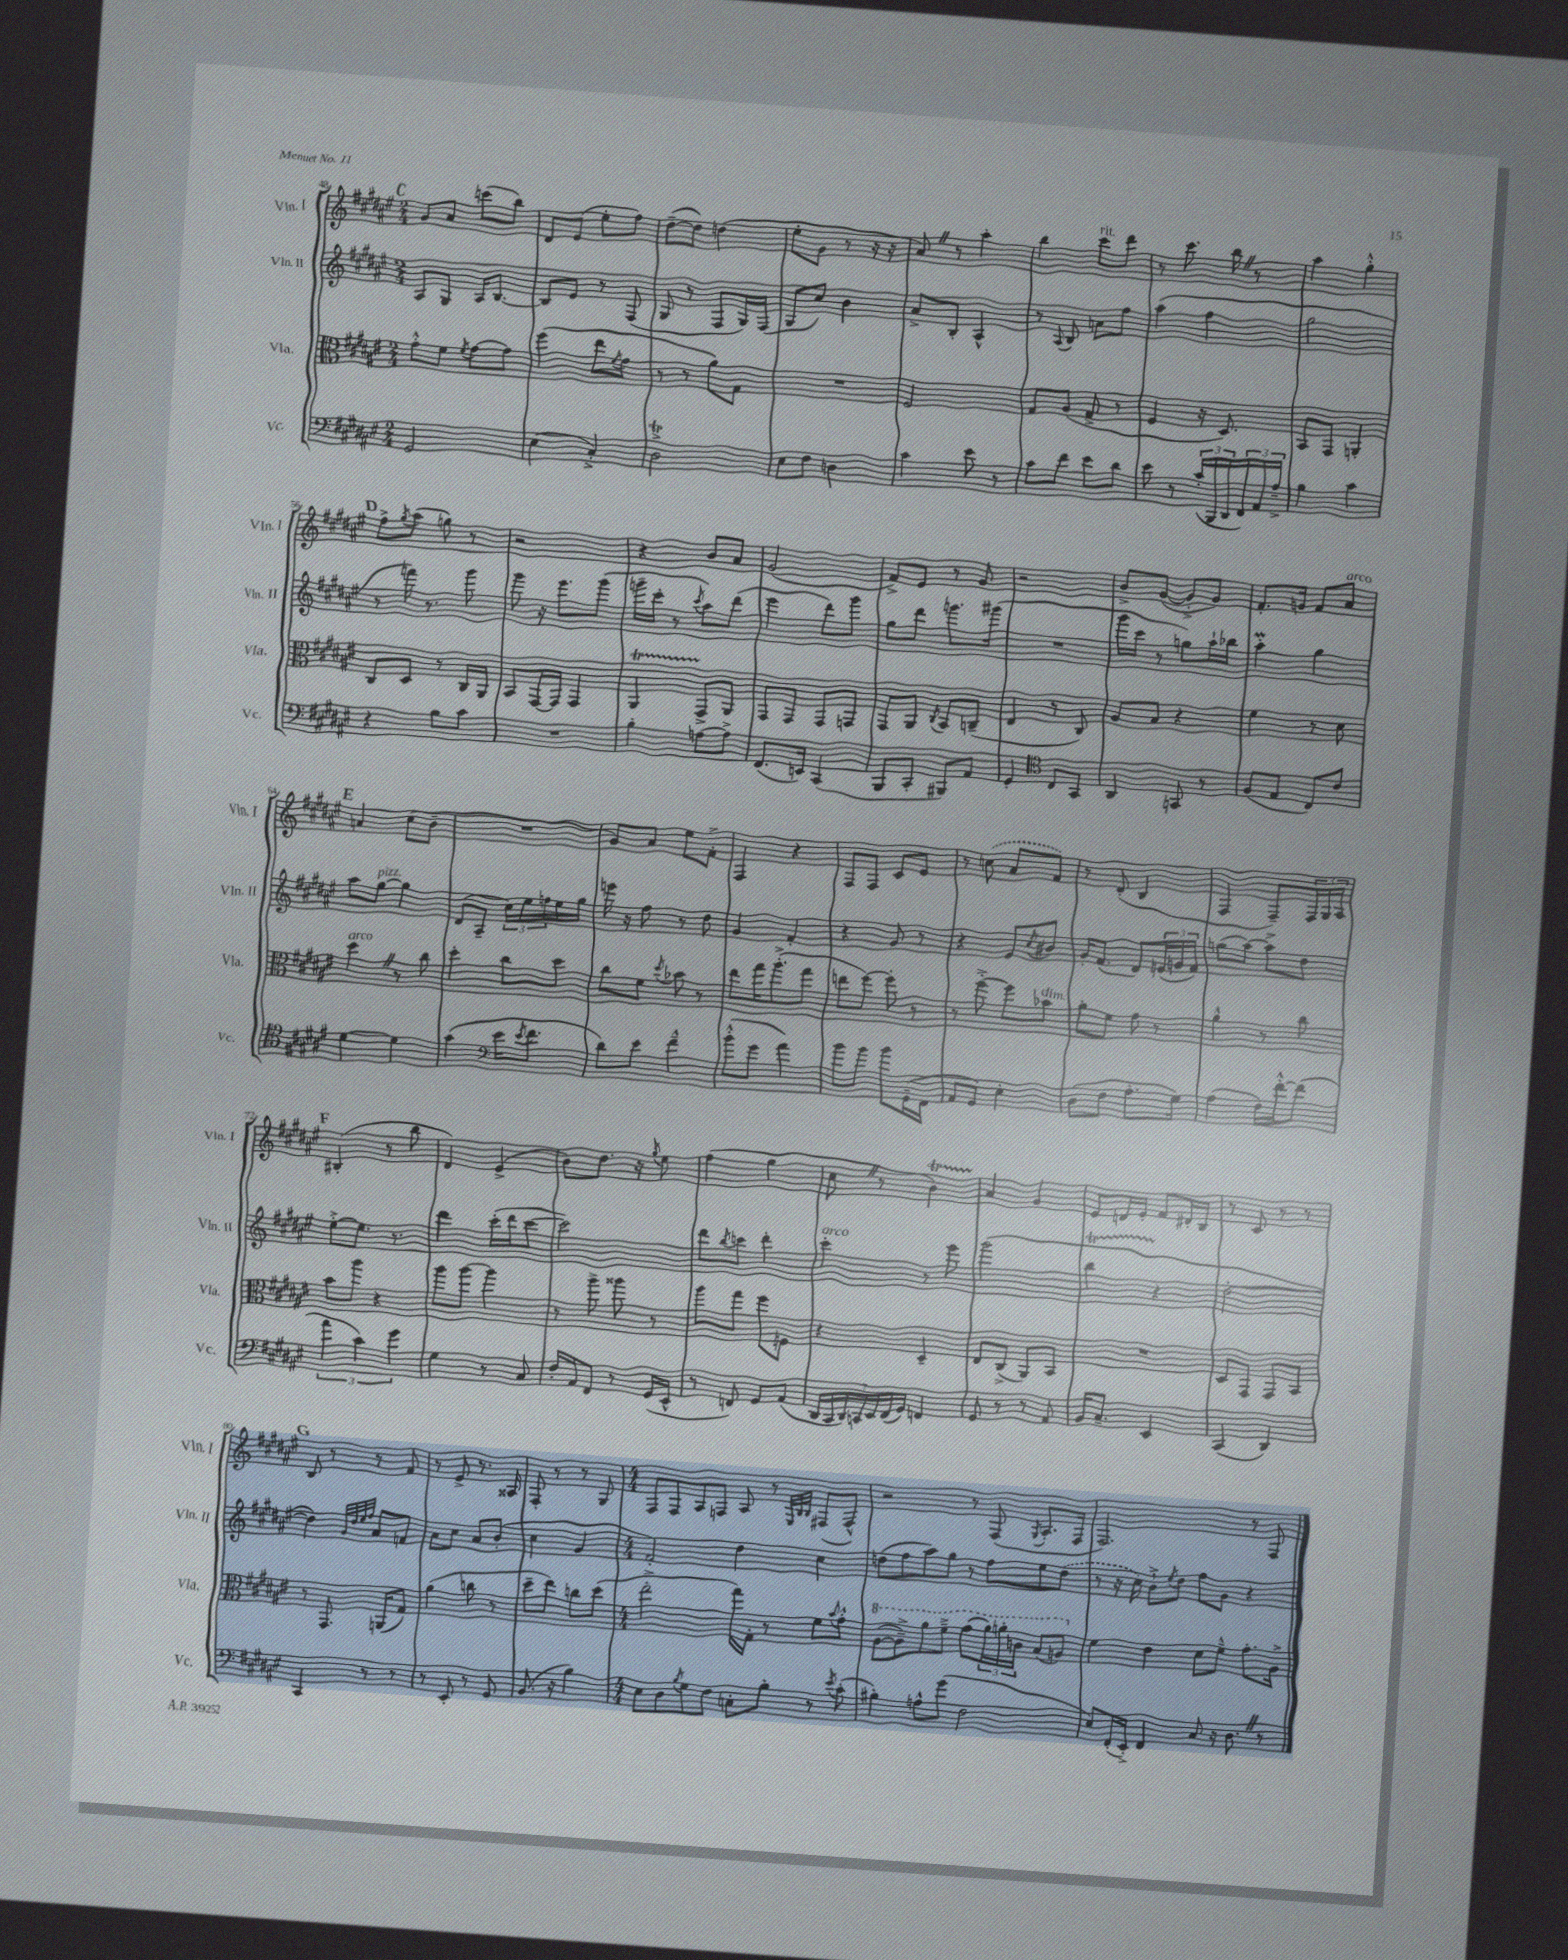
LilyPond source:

<<
\new StaffGroup <<
\new Staff = "s0" \with { instrumentName = "Vln. I" shortInstrumentName = "Vln. I" } {
    \clef treble \key fis \major \numericTimeSignature \time 2/4
    \mark \markup { \bold "C" } gis'8 ais'8 c'''8( b''8) |
    dis'8 eis'8( eis''8-. fis''8) |
    dis''8~--( dis''8) d''4( |
    eis''8-. gis'8 r8 r16 r16 |
    ais'8) \once \override BreathingSign.text = \markup { \musicglyph "scripts.caesura.straight" } \breathe r8 ais''4-. |
    b''4 cis'''8^\markup { \italic "rit." } dis'''8 |
    r8 cis'''8. b''16 \once \override BreathingSign.text = \markup { \musicglyph "scripts.caesura.straight" } \breathe r8 |
    ais''4 gis''4-.-^ |
    \mark \markup { \bold "D" } fis''8-> \acciaccatura { gis''8 } ais''8( g''8) r8 |
    r2 |
    r4 b'8 ais'8 |
    gis'2( |
    fis'8->) eis'8 r8 gis'8 |
    r2 |
    b'8-> gis'8~( gis'8-.-> gis'8) |
    fis'8.-. g'16 fis'8 ais'8^\markup { \italic "arco" } |
    \mark \markup { \bold "E" } a'4 cis''8( b'8-- |
    R2 |
    gis'8) ais'8 eis''8 fis'8-.-> |
    fis4 r4 |
    fis8 fis8 cis'8 eis'8 |
    r8 \once \slurDashed c''8( ais'8 fis'8) |
    r8 dis'8-.( b4 |
    fis4 fis8--) \tuplet 3/2 { fis16 gis16 ais16 } |
    \mark \markup { \bold "F" } bis4-.( r8 b''8 |
    dis'4) eis'4->( |
    b'8) dis''8. r16 \acciaccatura { gis''8 } eis''8 |
    fis''4( gis''4 |
    cis''8 \once \override BreathingSign.text = \markup { \musicglyph "scripts.caesura.straight" } \breathe r8 b'4\startTrillSpan) |
    ais'4\stopTrillSpan gis'4 |
    eis'8 d'16 eis'16-. fis'8 dis'16-. b16 |
    r8 cis'8 r8 r8 |
    \mark \markup { \bold "G" } b8 r8 r8 fis'8 |
    r8 eis'8-> r8. aisis16 |
    fis8-. r8 r8 gis8 |
    \numericTimeSignature \time 4/4 fis8 fis8 ais8 f8 ais8 r8 \grace { eis32 b32 b32 } fis8( fis8-^) |
    r2 r8 fis8( \acciaccatura { gis8 } ais8.-. fis16 |
    fis2.) r8 fis8 \bar "|." |
}
\new Staff = "s1" \with { instrumentName = "Vln. II" shortInstrumentName = "Vln. II" } {
    \clef treble \key fis \major \numericTimeSignature \time 2/4
    \mark \markup { \bold "C" } ais8 gis8 ais16 b8.~ |
    b8 eis'8 r8 fis8( |
    gis8 r8 fis8 gis16) fis16( |
    gis8 cis''8) b'4 |
    ais'8-> b8-. ais4-^ |
    r8 \appoggiatura { ais8 } b8 a'8 fis''8 |
    ais''4( fis''4 |
    gis''2 |
    \mark \markup { \bold "D" } r8 f'''16) r8. gis'''8 |
    gis'''8 r16 eis'''8. gis'''8( |
    g'''16-- cis'''16-. r8 \acciaccatura { cis'''8 } ais''8) dis'''8( |
    eis'''4 dis'''8) gis'''8 |
    gis''8 dis'''8 g'''8. gis'''16( |
    R2 |
    gis'''16 cis'''16 r8 g''8) ais''16-! bes''16 |
    ais''4-.\prall gis''4 |
    \mark \markup { \bold "E" } ais''8 gis''8~^\markup { \italic "pizz." } gis''4 |
    dis'8( ais8-- \tuplet 3/2 { cis''16) eis''16 f''16 } eis''16 gis''16 |
    e'''16 r16 fis''8 r8 dis''8 |
    gis'4 fis'4-. |
    r4 gis'8 r8 |
    r4 eis'8 \acciaccatura { cis''8 } bis'8 |
    gis'16-. fis'8.( dis'8) \tuplet 3/2 { e'16( g'16 fis'16) } |
    g''8( ais''8~) ais''8-> dis''8 |
    \mark \markup { \bold "F" } eis''8~-.-> eis''8. r8. |
    dis'''4 cis'''16-.( dis'''16 cis'''8~ |
    cis'''2) |
    dis'''8 \acciaccatura { b''8 } c'''8 dis'''4-. |
    cis'''4-.^\markup { \italic "arco" } r8 eis'''8 |
    gis'''2( |
    b''4\startTrillSpan r4\stopTrillSpan |
    dis''2~-. |
    \mark \markup { \bold "G" } dis''4) \grace { gis'32 dis''32 eis''32 fis''32 } ais'8 f'8 |
    ais'8 cis''8 ais'8 b'8-.( |
    cis''4 gis'4 |
    \numericTimeSignature \time 4/4 fis'2-.) dis''4 cis''4 |
    d''8( fis''8 ais''8) gis''8 r8 fis''8 eis''8 \once \slurDashed d''8( |
    r8 r16 cis''16) b'8-!-> \acciaccatura { eis''8 } dis''8 fis''8 gis'8 r4 \bar "|." |
}
\new Staff = "s2" \with { instrumentName = "Vla." shortInstrumentName = "Vla." } {
    \clef alto \key fis \major \numericTimeSignature \time 2/4
    \mark \markup { \bold "C" } gis'8-.-^ fis'8 \acciaccatura { fis'8 } gis'8~ gis'8 |
    fis''4( eis''8 \acciaccatura { fis'8 } gis'8 |
    r8 r8 ais'8) gis8 |
    R2 |
    fis2 |
    gis8 ais8( gis8-> r8 |
    fis4 r16 dis8.) |
    b,8 gis,8 a,4-. |
    \mark \markup { \bold "D" } cis8 dis8 r8 cis16 ais,16 |
    b,8 gis,16~ gis,16 gis,4 |
    ais,4\startTrillSpan gis,8->\stopTrillSpan ais,8 |
    gis,8 gis,8 gis,8 g,8 |
    gis,8 ais,8 \acciaccatura { cis8 } b,8 c8--( |
    eis4 r8 cis8) |
    ais8 b8 r4 |
    fis'4 r8 dis'8 |
    \mark \markup { \bold "E" } dis''4^\markup { \italic "arco" } \once \override BreathingSign.text = \markup { \musicglyph "scripts.caesura.straight" } \breathe r8 cis''8 |
    dis''4-. cis''8 dis''8 |
    cis''8 fis'8 \acciaccatura { dis''8 } bes'8 r8 |
    eis''8 gis''16 ais''8.-.->( gis''8 |
    e''8 fis''8~) fis''8-. r8 |
    r8 fis''8~-.-> fis''8 bes'8^\markup { \italic "dim." } |
    ais'8-. fis'8 gis'8 r8 |
    ais'4-^ r8 cis''8 |
    \mark \markup { \bold "F" } b'8 ais''8 r4 |
    ais''8 ais''8~ ais''4 |
    r8 ais''8-> aisis''8 r8 |
    ais''8 gis''8 fis''8 f8 |
    r4 dis4-- |
    eis8 cis8->( ais,8) b,8 |
    R2 |
    dis8 gis,8 gis,8 b,8 |
    \mark \markup { \bold "G" } r8 gis,8. a,16( gis8) |
    ais'4( c''8 r8 |
    dis''8-- eis''8) c''8 dis''8( |
    \numericTimeSignature \time 4/4 eis''2-.-> gis''16) gis16-. r8 fis'8 \appoggiatura { b'8 } gis'8-.-^ |
    \ottava #1 ais'8~( ais'8--->) ais''8 fis''8---> gis''8( \tuplet 3/2 { ais''16) a''16-. c''16 } b'8( a'8) \ottava #0 |
    fis'4 eis'4 dis'8 fis'8---^ gis'8.-. ais16-> \bar "|." |
}
\new Staff = "s3" \with { instrumentName = "Vc." shortInstrumentName = "Vc." } {
    \clef bass \key fis \major \numericTimeSignature \time 2/4
    \mark \markup { \bold "C" } gis,2 |
    eis4( cis4-.->) |
    dis2->\trill |
    eis8 fis8 d4 |
    cis'4 eis'8 r8 |
    cis'8 fis'8 eis'8 dis'8 |
    eis'8 r8 \tuplet 3/2 { cis'16-.( b,,16 dis,16 } \tuplet 3/2 { fis,16) ais,16 ais16---> } |
    b4 cis'4 |
    \mark \markup { \bold "D" } r4 b8 cis'8 |
    R2 |
    b4-. a8~ a8-> |
    fis,8.( e,16) cis,4( |
    b,,8 cis,8-. bis,,8) ais,8 |
    gis,4-. \clef tenor cis8 gis,8 |
    ais,4 g,8 r8 |
    fis8( eis8 cis8) cis'8 |
    \mark \markup { \bold "E" } dis'4~ dis'4 |
    gis'4( \clef bass eis'16 \acciaccatura { eis'8 } fis'8. |
    dis'8) eis'8 fis'4---^ |
    b'8-.-^( gis'8 ais'4) |
    b'8 b'8 b'8 gis,16--( fis,16 |
    ais,8 gis,8) eis4-. |
    dis8( fis8 ais8.-. gis16) |
    ais4( fis16) fis'16~-.-^ fis'8( |
    \mark \markup { \bold "F" } \tuplet 3/2 { ais'4 cis'4) gis'4 } |
    gis4 r8 cis8 |
    fis16-. ais,16 fis,8 r8 gis,16( eis,16-^ |
    r8 f,8) gis,8 ais,8( |
    \tuplet 7/4 { dis,16 cis,16 dis,16) c,16 eis,16 fis,16( gis,16) } f,4 |
    gis,8 r8 r8 ais,8 |
    b,16 cis8.-- eis,4 |
    cis,4( dis,4) |
    \mark \markup { \bold "G" } cis,4 r8 r8 |
    r8 eis,8-. r8 gis,8 |
    b,8.( r16 b4) |
    \numericTimeSignature \time 4/4 eis8 dis8 \acciaccatura { b8 } gis8 fis8 c8-. b8-. r8 \acciaccatura { eis'8 } cis'8-.( |
    bis4-.) a8-^ gis'8( fis2 |
    eis8) fis,16-.( eis,16-.->) fis,4 cis8 r16 dis8. \once \override BreathingSign.text = \markup { \musicglyph "scripts.caesura.straight" } \breathe r8 \bar "|." |
}
>>
>>
\layout { \context { \Score currentBarNumber = #48 } }
